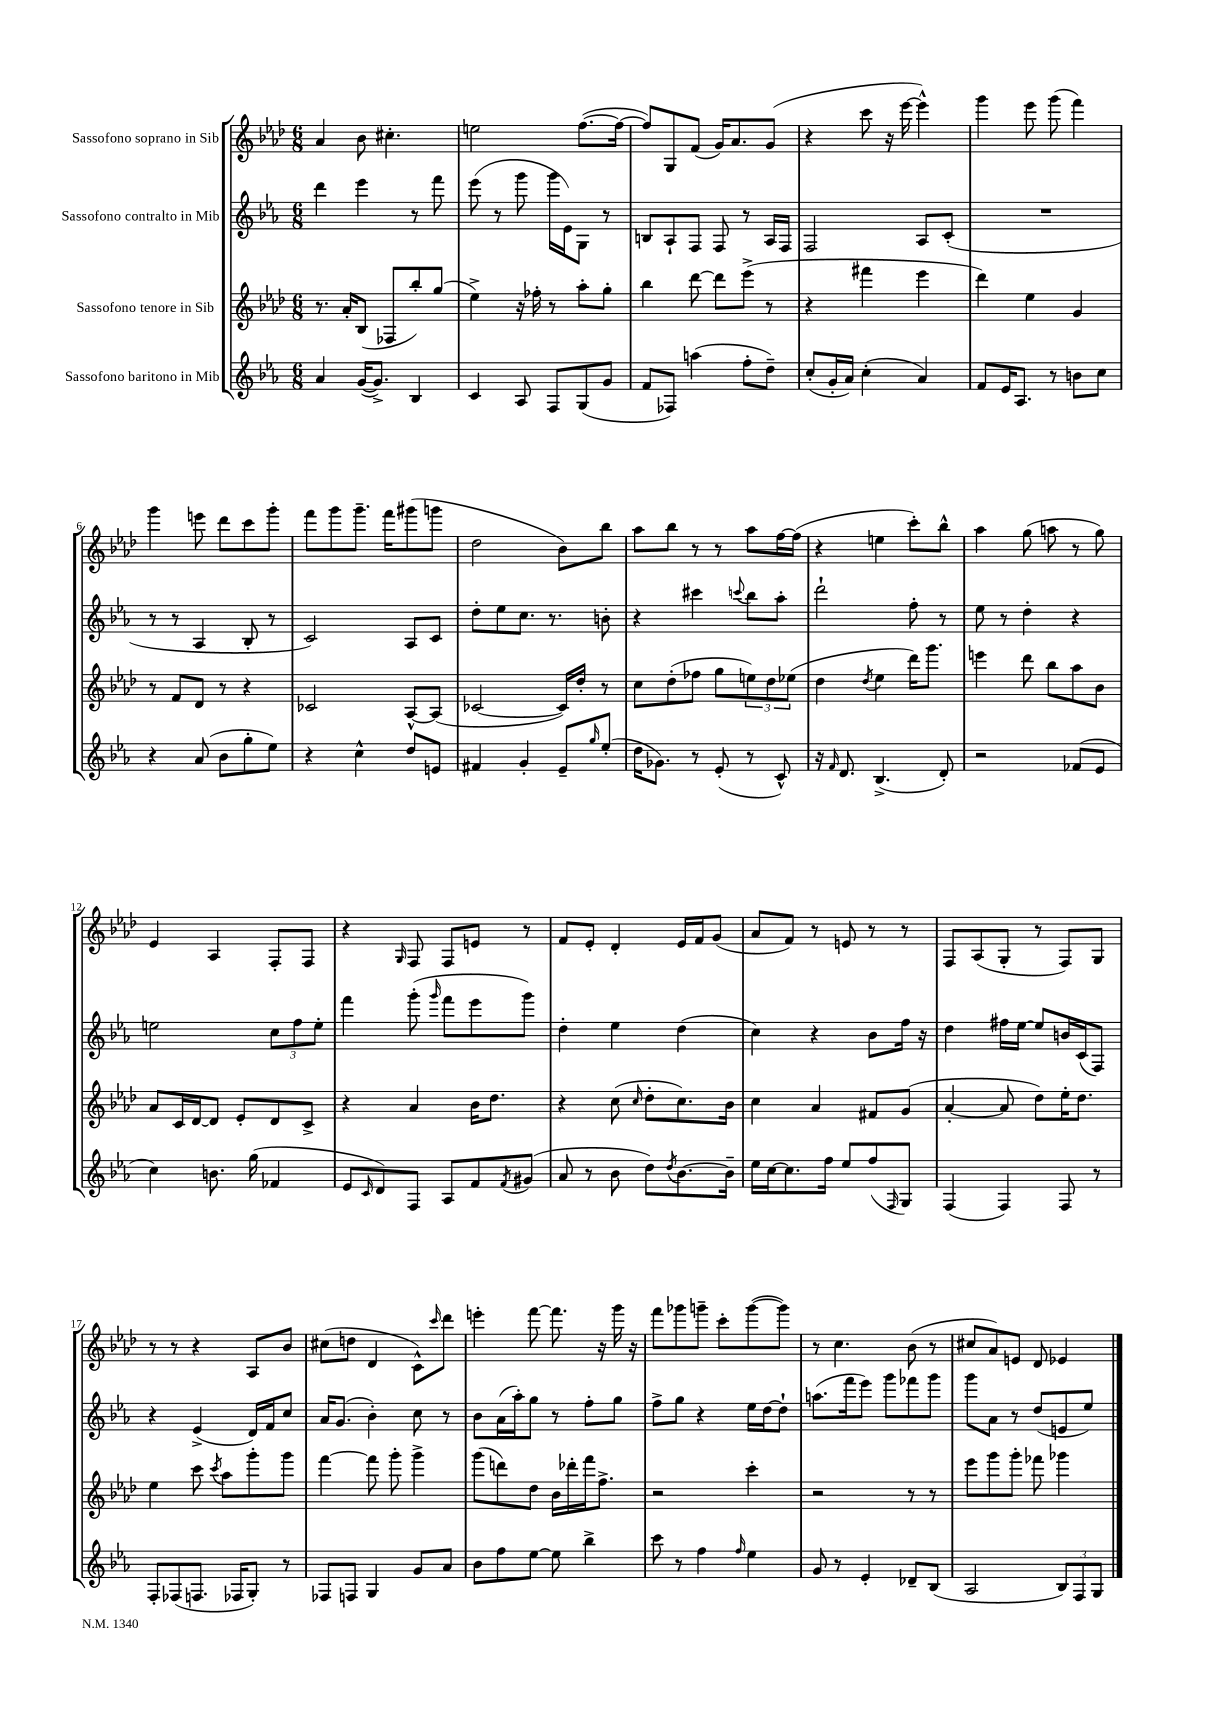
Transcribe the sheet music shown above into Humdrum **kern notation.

**kern	**kern	**kern	**kern
*part4	*part3	*part2	*part1
*staff4	*staff3	*staff2	*staff1
*I"Sassofono baritono in Mib	*I"Sassofono tenore in Sib	*I"Sassofono contralto in Mib	*I"Sassofono soprano in Sib
*clefG2	*clefG2	*clefG2	*clefG2
*k[b-e-a-]	*k[b-e-a-d-]	*k[b-e-a-]	*k[b-e-a-d-]
*M6/8	*M6/8	*M6/8	*M6/8
=1	=1	=1	=1
4a-/	8.r	4ddd\	4a-/
.	16a-'/KL	.	.
([16g/KL	(8B-/J	4eee-\	8b-\
8.g^/J])	.	.	.
.	8F-X/L	.	4.cc#X'\
4B-/	8bb-'/)	8r	.
.	(8gg/J	8fff\	.
=2	=2	=2	=2
4c/	4ee-^\)	(8eee-\	2een\
.	.	8r	.
8A-/	16r	8ggg\	.
.	16ff-X'\	.	.
8F/L	8r	16ggg\LL	.
.	.	16e-\J)	.
(8G/	8aa-'\L	8G\J	([8.ff\L
8g/J	8gg'\J	8r	.
.	.	.	16ff\Jk_
=3	=3	=3	=3
8f/L	4bb-\	8Bn/L	8ff/L])
8F-X/J)	.	8A-`/	8G/
(4aan\	[8ddd-\	8F/J	(8f/J
.	8ddd-\L]	8F/	16g/KL)
.	.	.	8.a-/
8ff'\L	(8eee-^\J	8r	.
8dd~\J)	8r	16A-/LL	(8g/J
.	.	16F/JJ	.
=4	=4	=4	=4
(8cc'/L	4r	2F/	4r
16g'/L	.	.	.
16a-/JJ)	.	.	.
(4cc'\	4fff#X\	.	8ccc\
.	.	.	16r
.	.	.	[16eee-\
4a-/)	4eee-\	8A-/L	4eee-^^\])
.	.	(8c'/J	.
=5	=5	=5	=5
8f/L	4ddd-\)	2.r	4ggg\
16e-/K	.	.	.
8.A-/J	.	.	.
.	4ee-\	.	8eee-\
8r	.	.	(8ggg\
8bn\L	4g/	.	4fff\)
8cc\J	.	.	.
!!LO:LB:g=z
=6	=6	=6	=6
4r	8r	8r	4ggg\
.	8f/L	8r	.
(8a-/	8d-/J	4A-/	8eeen\
8b-\L	8r	.	8ddd-\L
8gg'\	4r	8B-'/	8ccc\
8ee-\J)	.	8r	8ggg'\J
=7	=7	=7	=7
4r	2c-X/	2c/)	8fff\L
.	.	.	8ggg\
4cc^^\	.	.	8.ggg~\J
.	.	.	16fff\KL
8dd/L	[8A-^^/L	8A-/L	(8ggg#X\
8en/J	(8A-/J]	8c/J	8gggn\J
=8	=8	=8	=8
4f#X/	[2c-X/	8dd'\L	2dd-\
.	.	8ee-\	.
4g'/	.	8.cc\J	.
.	.	8.r	.
8e-~/L	16c-/LL])	.	8b-\L)
.	16dd-'/JJ	.	.
16qqgg/	.	.	.
(8ee-'/J	8r	8bn'\	8bb-\J
=9	=9	=9	=9
16dd\KL	8cc\L	4r	8aa-\L
8.g-X\J)	.	.	.
.	(8dd-'\	.	8bb-\J
8r	8ff-X\J	4ccc#X\	8r
(8e-'/	8gg\L	.	8r
.	.	8qqcccn/	.
8r	12een\)	8bb-\L	8aa-\L
.	12dd-\	.	.
8c^^/)	.	8aa-'\J	[16ff\L
.	(12ee-X\J	.	.
.	.	.	(16ff\JJ]
=10	=10	=10	=10
16r	4dd-\	2ddd`\	4r
16qqf/	.	.	.
8.d/	.	.	.
.	8qdd-/	.	.
(4.B-^/	4ee-\	.	4een\
.	16ddd-\KL)	8ff'\	8ccc'\L)
.	8.ggg\J	.	.
8d'/)	.	8r	8bb-^^\J
=11	=11	=11	=11
2r	4eeen\	8ee-\	4aa-\
.	.	8r	.
.	8ddd-\	4dd'\	(8gg\
.	8bb-\L	.	8aan\
(8f-X/L	8aa-\	4r	8r
8e-/J	8b-\J	.	8gg\)
!!LO:LB:g=z
=12	=12	=12	=12
4cc\)	8a-/L	2een\	4e-/
.	16c/L	.	.
.	[16d-/J	.	.
8.bn\	8d-/J]	.	4A-/
.	8e-'/L	.	.
(16gg\	.	.	.
4f-X/	8d-/	12cc\L	8F'/L
.	.	12ff\	.
.	8c^/J	.	8F/J
.	.	12ee'\J	.
=13	=13	=13	=13
8e-/L	4r	4fff\	4r
16qqc/	.	.	.
8d/)	.	.	.
.	.	.	16qqG/
8F/J	4a-/	(8ggg'\	8F/
.	.	16qqggg/	.
8A-/L	.	8fff\L	8F/L
8f/	16b-\KL	8eee-\	8en/J
.	8.dd-\J	.	.
8qf/	.	.	.
(8g#X/J	.	8ggg\J)	8r
=14	=14	=14	=14
8a-/	4r	4dd'\	8f/L
8r	.	.	8e-'/J
8b-\	(8cc\	4ee-\	4d-'/
.	16qqcc/	.	.
8dd\L)	8dd-'\L	.	.
8qdd/	.	.	.
[8.b-\	8.cc\)	(4dd\	16e-/LL
.	.	.	16f/J
.	.	.	(8g/J
16b-~\Jk]	16b-\Jk	.	.
=15	=15	=15	=15
16ee-\LL	4cc\	4cc\)	8a-/L
[16cc\J	.	.	.
8.cc\]	.	.	8f/J)
.	4a-/	4r	8r
16ff\Jk	.	.	.
8ee-/L	.	.	8en/
(8ff/	8f#X/L	8b-\L	8r
16qqF/	.	.	.
8G/J)	(8g/J	16ff\Jk	8r
.	.	16r	.
=16	=16	=16	=16
(4F/	[4a-'/	4dd\	8F/L
.	.	.	(8A-/
4F/)	8a-/]	16ff#X\LL	8G'/J
.	.	[16ee-\JJ	.
.	8dd-\L)	8ee-/L]	8r
8F/	16ee-'\K	16bn/L	8F/L)
.	8.dd-\J	(16c/J	.
8r	.	8F/J)	8G/J
!!LO:LB:g=z
=17	=17	=17	=17
8F'/L	4ee-\	4r	8r
(8F-X/	.	.	8r
8.Fn/J	8ccc\	(4e-^/	4r
.	8qccc/	.	.
.	8aa-\L	.	.
16F-X/KL	.	.	.
8G'/J)	8ggg'\	16d/LL)	8A-/L
.	.	16f/J	.
8r	8ggg\J	8cc/J	8b-/J
=18	=18	=18	=18
8F-X/L	[4fff\	16a-/KL	(8cc#X\L
.	.	(8.g/J	.
8Fn/J	.	.	8ddn\J
4G/	8fff\]	4b-'\)	4d-/
.	8ggg'\	.	.
8g/L	4ggg^\	8cc\	8c^^\L)
.	.	.	16qqccc/
8a-/J	.	8r	8ddd-\J
=19	=19	=19	=19
8b-\L	(8ggg\L	8b-\L	4eeen'\
8ff\	8dddn\)	(16a-\L	.
.	.	16aa-'\J)	.
[8ee-\J	8dd-\J	8gg\J	[8fff\
8ee-\]	16b-\LL	8r	8.fff\]
.	16ddd-X'\	.	.
4bb-^\	16fff\J	8ff'\L	.
.	8.ff^\J	.	16r
.	.	8gg\J	16ggg\
.	.	.	16r
=20	=20	=20	=20
8ccc\	2r	8ff^\L	8fff\L
8r	.	8gg\J	8ggg-X\
4ff\	.	4r	8gggn~\J
.	.	.	8ccc'\L
16qqff/	.	.	.
4ee-\	4ccc'\	16ee-\LL	([8ggg\
.	.	[16dd\J	.
.	.	8dd`\J]	8ggg\J])
=21	=21	=21	=21
8g/	2r	(8.aan\L	8r
8r	.	.	4.cc\
.	.	16fff\k	.
4e-'/	.	8eee-\J)	.
.	.	8ggg\L	.
8d-X~/L	8r	8fff-X\	(8b-\
(8B-/J	8r	8ggg\J	8r
=22	=22	=22	=22
2A-/	8eee-\L	8ggg\L	8cc#X/L
.	8ggg\	8a-\J	8a-/)
.	8ggg'\J	8r	8en/J
.	8fff-X\	(8dd/L	8d-/
12B-/L)	4ggg-X\	8en/	4e-X/
12F/	.	.	.
.	.	8ee-/J)	.
12G/J	.	.	.
==	==	==	==
*-	*-	*-	*-
